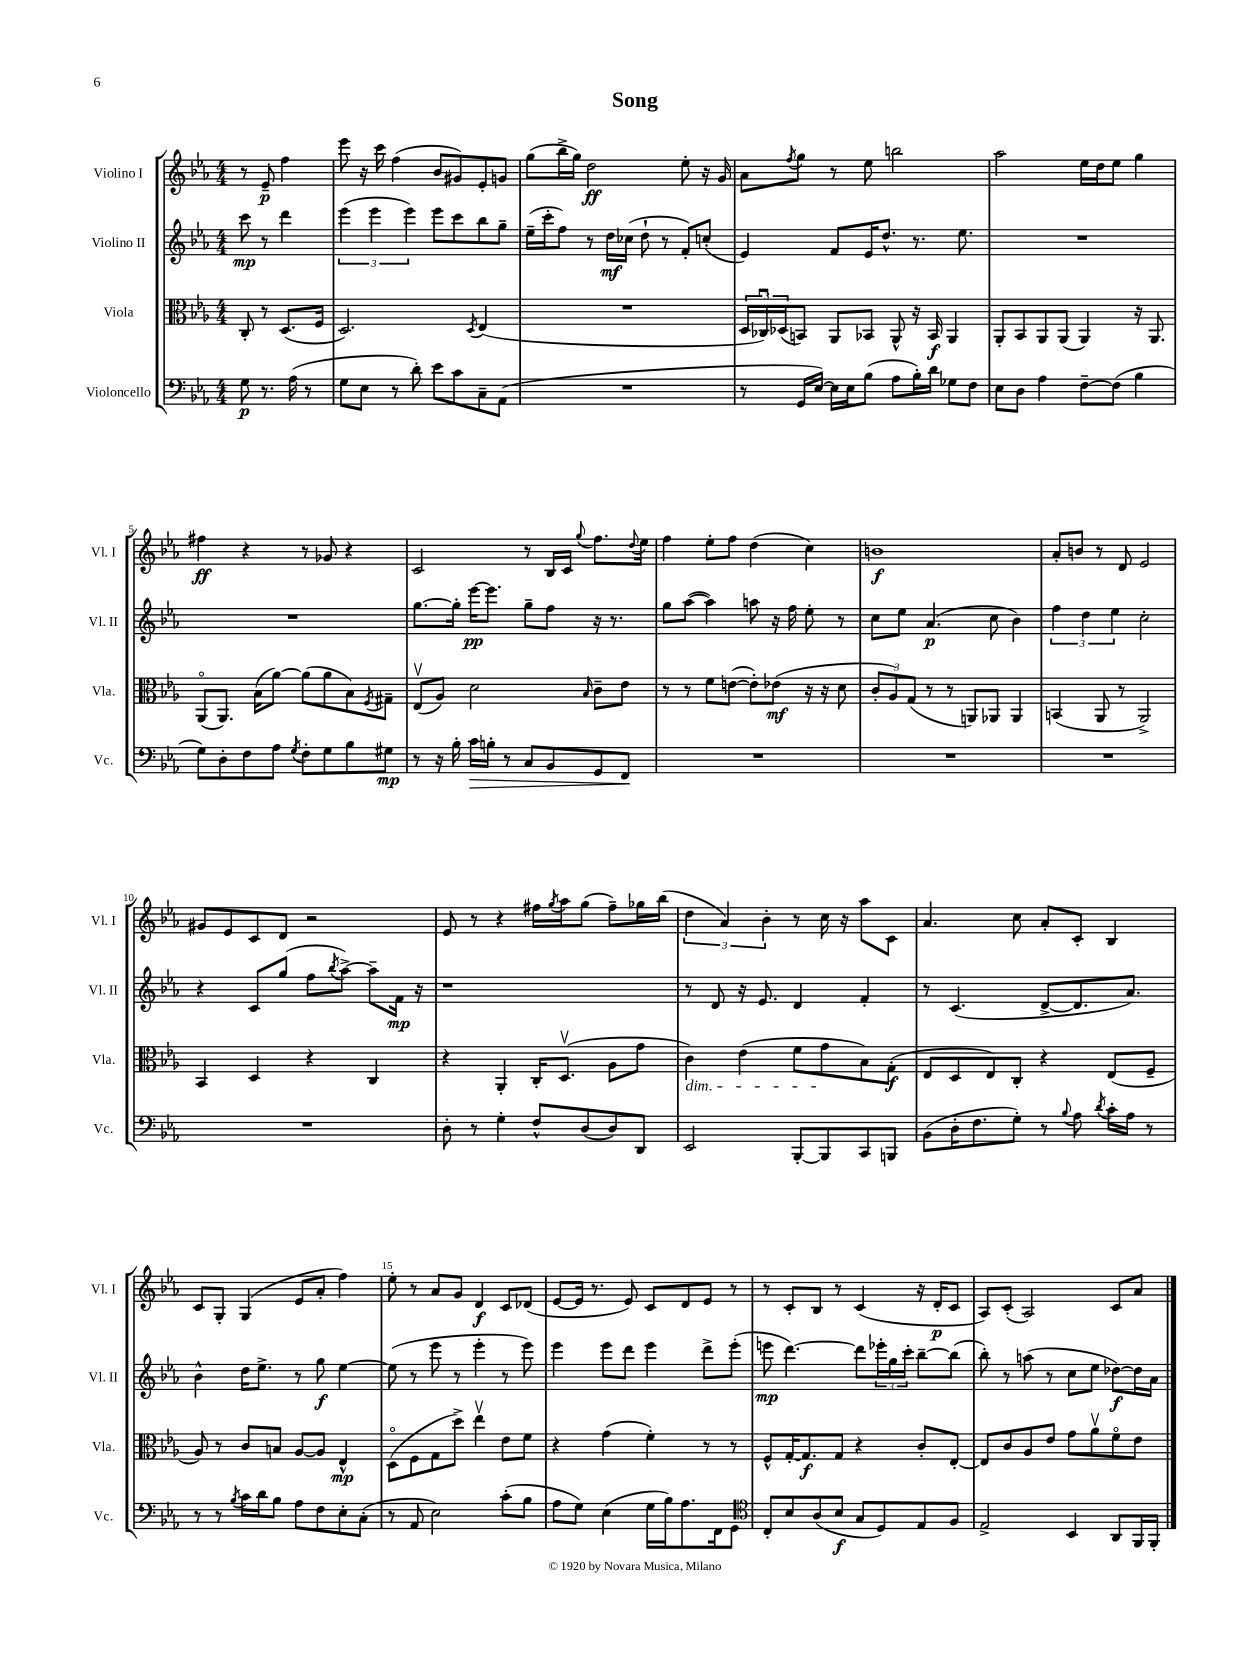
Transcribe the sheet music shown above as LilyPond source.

\header { title = "Song" }
<<
\new StaffGroup <<
\new Staff = "s0" \with { instrumentName = "Violino I" shortInstrumentName = "Vl. I" } {
    \clef treble \key ees \major \numericTimeSignature \time 4/4 \partial 2
    r8 ees'8--\p f''4 |
    ees'''8 r16 c'''16 f''4( bes'8 gis'8) ees'8-. g'8 |
    g''8( bes''16-> g''16) d''2\ff ees''8-. r16 g'16 |
    aes'8 \acciaccatura { f''8 } g''8 r8 ees''8 b''2 |
    aes''2 ees''16 d''16 ees''8 g''4 |
    fis''4\ff r4 r8 ges'8 r4 |
    c'2 r8 bes16 c'16 \appoggiatura { g''8 } f''8. \appoggiatura { d''8 } ees''16 |
    f''4 ees''8-. f''8 d''4( c''4) |
    b'1\f |
    aes'8-. b'8 r8 d'8 ees'2 |
    gis'8 ees'8 c'8 d'8 r2 |
    ees'8 r8 r4 fis''16 \acciaccatura { g''8 } aes''16 g''8( fis''8--) ges''16 bes''16( |
    \tuplet 3/2 { d''4 aes'4) bes'4-. } r8 c''16 r16 aes''8 c'8 |
    aes'4. c''8 aes'8-. c'8-. bes4 |
    c'8 g8-. g4( ees'8 aes'8-. f''4) |
    ees''8-. r8 aes'8 g'8 d'4\f c'8 des'8( |
    ees'8~ ees'16 r8. ees'8) c'8 d'8 ees'8 r8 |
    r8 c'8-. bes8 r8 c'4( r16 d'16-.\p c'8 |
    aes8) c'8-.( aes2) c'8 aes'8 \bar "|." |
}
\new Staff = "s1" \with { instrumentName = "Violino II" shortInstrumentName = "Vl. II" } {
    \clef treble \key ees \major \numericTimeSignature \time 4/4 \partial 2
    c'''8\mp r8 d'''4 |
    \tuplet 3/2 { ees'''4( ees'''4 ees'''4) } ees'''8 c'''8 bes''8 g''8-- |
    ees''16--( c'''16-. f''8) r8 d''16\mf ces''16( d''8-! r8 f'8-.) c''8-.( |
    ees'4) f'8 ees'16 d''8.-^ r8. ees''8. |
    R1 |
    R1 |
    g''8.~ g''16-. ees'''16~\pp ees'''8. g''8-- f''8 r16 r8. |
    g''8 aes''8~( aes''4) a''8 r16 f''16 ees''8-. r8 |
    c''8 ees''8 aes'4.\p( c''8 bes'4) |
    \tuplet 3/2 { f''4 d''4 ees''4 } c''2-. |
    r4 c'8 g''8( f''8 \acciaccatura { bes''8 } aes''8~->) aes''8-- f'16\mp r16 |
    r1 |
    r8 d'8 r16 ees'8. d'4 f'4-. |
    r8 c'4.( d'8~-> d'8. aes'8.) |
    bes'4-^ d''16 ees''8.-> r8 g''8\f ees''4~ |
    ees''8( r8 ees'''8 r8 ees'''4-. r8 ees'''8) |
    ees'''4 ees'''8 d'''8 ees'''4 d'''8-> ees'''8-.( |
    e'''8\mp d'''4.~) d'''8 \tuplet 3/2 { ees'''16-. g''16 c'''16-. } bes''8~-- bes''8( |
    bes''8-.) r8 a''8( r8 c''8 ees''8 des''8~\f) des''16 aes'16 \bar "|." |
}
\new Staff = "s2" \with { instrumentName = "Viola" shortInstrumentName = "Vla." } {
    \clef alto \key ees \major \numericTimeSignature \time 4/4 \partial 2
    c8-. r8 d8.( f16 |
    d2.) \acciaccatura { d8 } ees4( |
    R1 |
    \tuplet 3/2 { d16 ces16\downbow) des16( } b,8) aes,8 bes,8 aes,8-^ r16 bes,16\f aes,4 |
    aes,8-. bes,8 aes,8 aes,8( aes,4) r16 aes,8. |
    aes,8\flageolet( aes,8.) bes16( aes'8~) aes'8( aes'8 bes8) \acciaccatura { f8 } gis8-- |
    ees8\upbow( aes8) d'2 \grace { bes16 } c'8-- ees'8 |
    r8 r8 f'8 e'8~( e'8-.) ees'8\mf( r16 r16 d'8 |
    \tuplet 3/2 { c'8-. aes8) g8( } r8 r8 a,8) aes,8 aes,4 |
    b,4( aes,8 r8 aes,2->) |
    bes,4 d4 r4 c4 |
    r4 aes,4-. c16-. d8.\upbow( aes8 g'8 |
    c'4\dim) ees'4( f'8 g'8\! bes8) g8-.\f( |
    ees8 d8 ees8) c8-. r4 ees8( f8-- |
    aes8) r8 c'8 b8 aes8~ aes8 ees4-^\mp |
    d8\flageolet( f8 g8 d''8->) ees''4\upbow ees'8 f'8 |
    r4 g'4( f'4-.) r8 r8 |
    f8-^ g16~-. g8.\f g8 r4 c'8-. ees8~-. |
    ees8 c'8 aes8 ees'8 g'8 aes'8\upbow f'8\flageolet ees'8 \bar "|." |
}
\new Staff = "s3" \with { instrumentName = "Violoncello" shortInstrumentName = "Vc." } {
    \clef bass \key ees \major \numericTimeSignature \time 4/4 \partial 2
    g8\p r8. aes16( r8 |
    g8 ees8 r8 d'8-.) ees'8 c'8 c8-- aes,8( |
    R1 |
    r8 g,16 ees16~) ees16 ees16 bes8( aes8 bes16-.) d'16 ges8 f8 |
    ees8 d8 aes4 f8~-- f8( bes4 |
    g8) d8-. f8 aes8 \acciaccatura { g8 } f8-. g8 bes8 gis8\mp |
    r8 r16 bes16-. c'16\> b16-. r8 c8 bes,8 g,8 f,8\! |
    R1 |
    R1 |
    R1 |
    R1 |
    d8-. r8 g4-. f8-^ d8( d8) d,8 |
    ees,2 bes,,8~-. bes,,8 c,8 b,,8 |
    bes,8( d16-. f8. g8-.) r8 \appoggiatura { bes8 } aes8 \acciaccatura { d'8 } c'16-. aes16 r8 |
    r8 r8 \acciaccatura { bes8 } c'16 d'16 bes8 aes8 f8 ees8-. c8-.( |
    r8 aes,8 ees2) c'8-.( bes8 |
    aes8 g8) ees4( g16 bes16) aes8. f,16 g,8 |
    \clef tenor c8-. bes8 aes8( bes8\f g8 d8) ees8 f8 |
    ees2-> bes,4 aes,8 f,16 f,16-. \bar "|." |
}
>>
>>
\layout { \context { \Score \override BarNumber.break-visibility = ##(#f #t #t) barNumberVisibility = #(every-nth-bar-number-visible 5) } }
